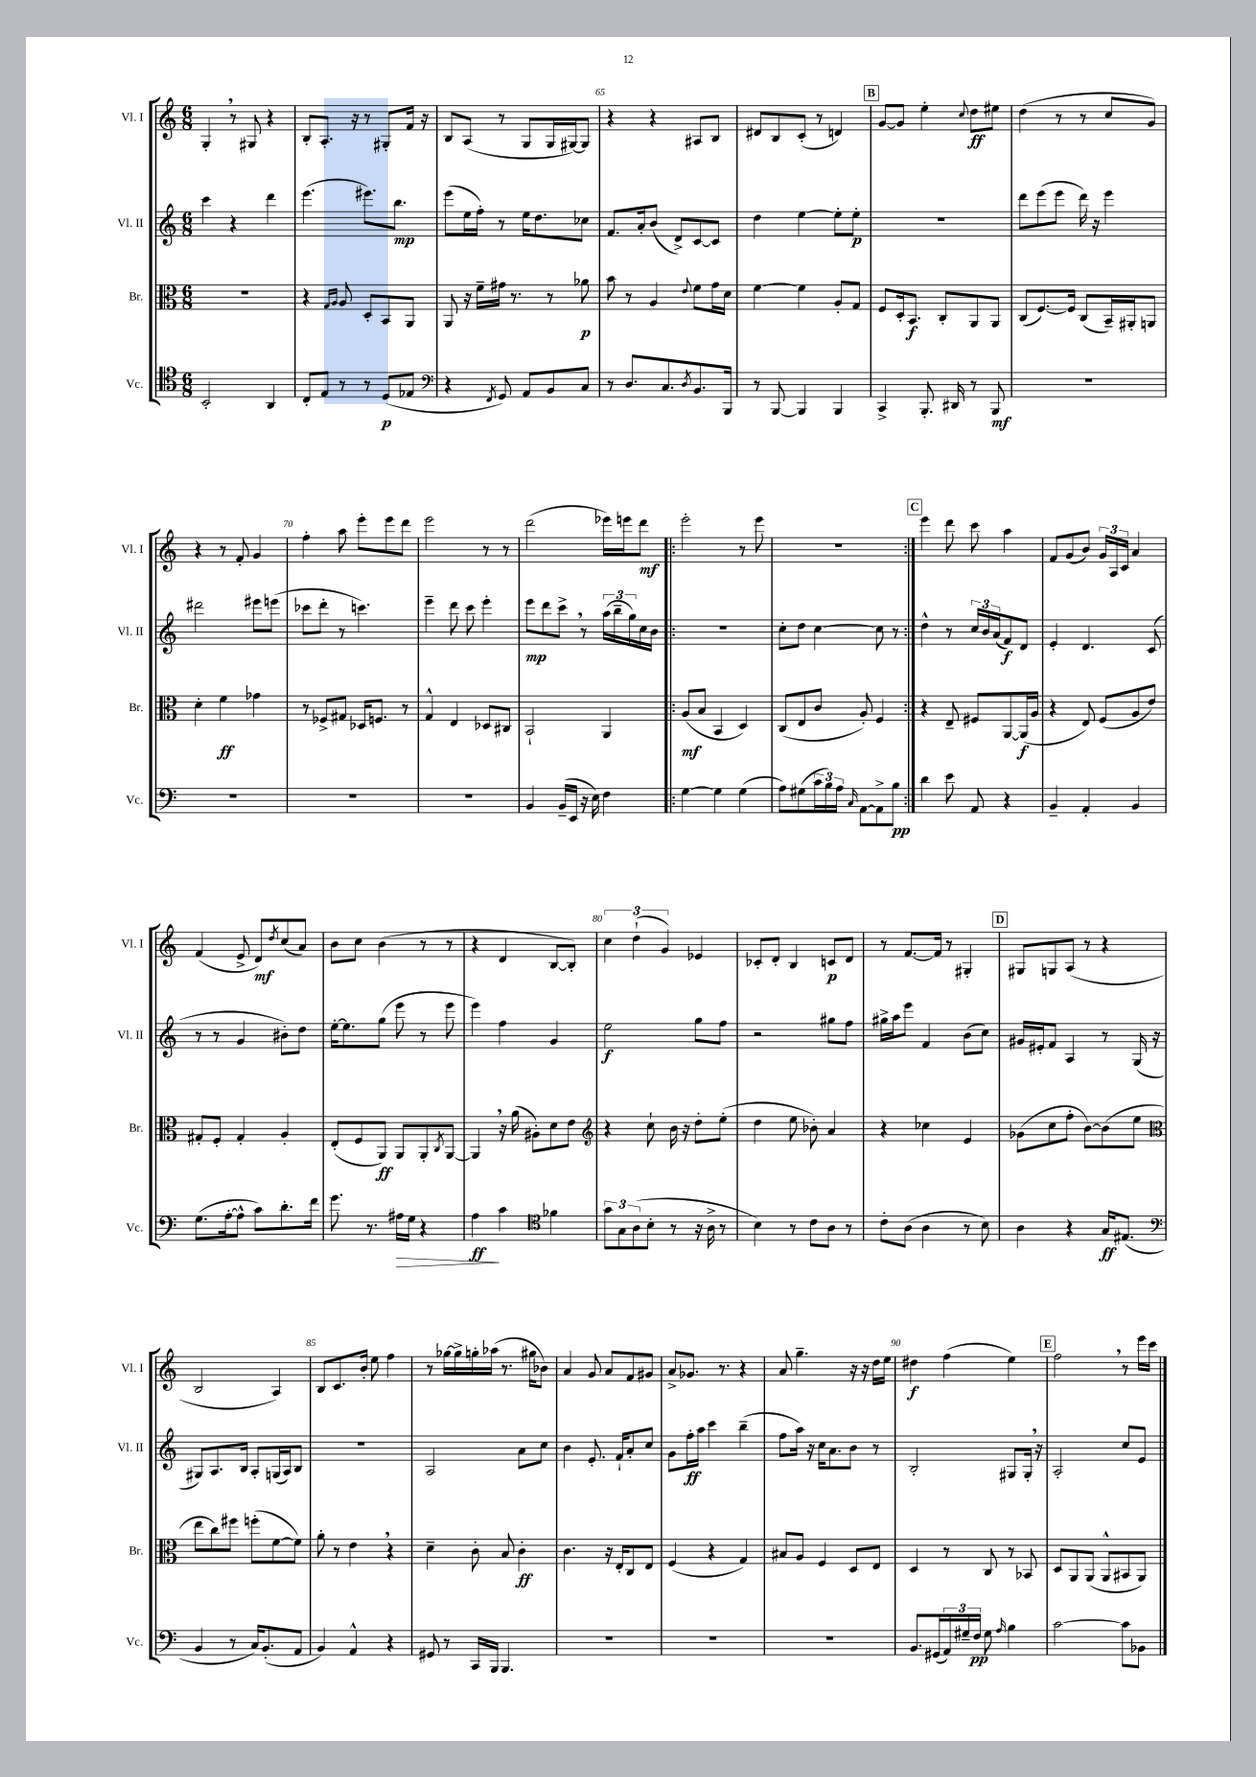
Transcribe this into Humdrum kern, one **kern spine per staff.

**kern	**kern	**kern	**kern
*staff4	*staff3	*staff2	*staff1
*clefC4	*clefC3	*clefG2	*clefG2
*k[]	*k[]	*k[]	*k[]
*M6/8	*M6/8	*M6/8	*M6/8
2BB'/	2.r	4ccc\	4G'/
.	.	4r	8r
.	.	.	8G#/
4AA/	.	4ddd\	4r
=	=	=	=
8C'/L	4r	(4.eee\	8B'/L
8E/J	.	.	8.A'/J
.	16qqG/LL	.	.
.	16qqA/JJ	.	.
8r	8A/	.	.
.	.	.	16r
8r	8D'/L	8.eee#\L)	8r
(8D/L	8BB/	.	8G#'/L
.	.	8.bb\J	.
8E-/J	8AA/J	.	16f/Jk
.	.	.	16r
=	=	=	=
*clefF4	*	*	*
4r	8AA/	(8eee\L	8B/L
.	16r	16ee\L	(8A/J
.	16f~\LL	16ff'\JJ)	.
8qFF/	.	.	.
8GG/)	16g#\JJ	8r	8r
.	8.r	.	.
8AA/L	.	16ee\LK	8G/L
.	.	8.dd\	.
8BB/	8r	.	16G/L
.	.	.	[16G#/J)
8C/J	8a-\	8cc-\J	8G#/]J
=	=	=	=
8r	8b\	8.f/L	4r
8.D/L	8r	.	.
.	.	16a'/k	.
.	4A/	(8b/J	4r
8.C/	.	.	.
.	.	8d^/L)	.
8qD/	8qqe/	.	.
8.BB/	8f\L	[8c/	8A#/L
.	16g\L	8c/]J	8B/J
16BBB/Jk	16d\JJ	.	.
=	=	=	=
8r	[4f\	4dd\	8d#/L
[8BBB/	.	.	8B/
4BBB/]	4f\]	[4ee\	(8c'/J
.	.	.	8r
4BBB/	8A'/L	8ee'\]L	4d/)
.	8G/J	8ee'\J	.
=	=	=	=
4CC^/	8F/L	2.r	[8g/L
.	16D'/k	.	8g/]J
.	8.BB/J	.	.
8.BBB'/	.	.	4ee'\
.	8C'/L	.	.
16DD#/	.	.	.
.	.	.	8qqcc/
8r	8AA/	.	8dd\L
8BBB/	8AA/J	.	8ee#\J
=	=	=	=
2.r	(8C/L	8ddd\L	(4dd\
.	[8.F/)	(8eee\	.
.	.	8eee\J	8r
.	16F/]Jk	.	.
.	(8C/L	16ddd\)	8r
.	.	16r	.
.	16BB~/L)	4eee\	8cc/L
.	16AA#'/J	.	.
.	8AA/J	.	8g/J)
=	=	=	=
2.r	4d'\	2ddd#\	4r
.	4f\	.	8r
.	.	.	8f'/
.	4g-\	8eee#\L	4g/
.	.	(8eee\J	.
=	=	=	=
2.r	8r	8ccc-\L	4ff'\
.	8F-^/L	8ddd'\J	.
.	8G#/J	8r	8aa\
.	16D-/LK	4.ccc\)	8eee'\L
.	8.F/J	.	.
.	.	.	8eee\
.	8r	.	8ddd\J
=	=	=	=
2.r	4G^^/	4eee~\	2eee\
.	4E/	8ddd\	.
.	.	8ccc\	.
.	8D-/L	4eee'\	8r
.	8C#/J	.	8r
=	=	=	=
4BB/	2BB`/	8eee\L	(2ddd\
.	.	8ddd\	.
(16BB~/LL	.	8ccc^\J	.
16EE/JJ	.	.	.
16r	.	8r	.
16E\)	.	.	.
4F\	4AA/	(24aa\LL	16eee-\LL)
.	.	24bb~\	.
.	.	.	16eee\J
.	.	24gg\)	.
.	.	16cc\	8ddd\J
.	.	16b\JJ	.
=!|:	=!|:	=!|:	=!|:
[4G\	(8A/L	2.r	2eee'\
.	8B/J	.	.
4G\]	4BB/	.	.
(4G\	4D/)	.	8r
.	.	.	8eee\
=	=	=	=
8A\L)	(8C/L	8cc'\L	2.r
(8G#\	8E/	8dd\J	.
24c\L	8c/J	[4cc\	.
24B\)	.	.	.
24A\JJ	.	.	.
16qqC/	.	.	.
[8AA\L	8A'/)	.	.
8AA^\]	4F/	8cc\]	.
8B\J	.	8r	.
=:|!	=:|!	=:|!	=:|!
4d\	4r	4dd^^\	4eee\
8e\	8E~/	8r	8ddd\
8AA/	8F#/L	24cc/LL	8ccc\
.	.	24b/	.
.	.	(24a/J	.
4r	[8AA/	8f/)	4aa\
.	(16AA/]L	8d/J	.
.	16A/JJ	.	.
=	=	=	=
4BB~/	4r	4e'/	8f/L
.	.	.	(8g/
4AA'/	8E/)	4.d/	8b/J)
.	(8F/L	.	24g/LL
.	.	.	24A/
.	.	.	24c/JJ
4BB/	8A/	.	4a/
.	8e/J)	(8c/	.
=	=	=	=
(8.G\L	8G#'/L	8r	(4f/
.	8F'/J	8r	.
[16A'\k	.	.	.
8A^^\]J	4G#'/	4g/	8e^/
8c\L)	.	.	8d/L)
.	.	.	8qdd/
8.d'\	4A'/	8b#'\L)	(8cc/
.	.	8dd\J	8a/J)
16f\Jk	.	.	.
=	=	=	=
8.g\	(8E'/L	[16ee'\LK	8b\L
.	.	8.ee\]	.
.	8F/	.	8cc\J
8.r	.	.	.
.	8AA/J)	(8gg\J	(4b\
16A#\LL	8AA/L	8eee\	.
16G\JJ	.	.	.
4r	8AA'/	8r	8r
.	8qC/	.	.
.	[8AA/J	8eee\	8r
=	=	=	=
4A\	4AA/]	4eee\)	4r
4c\	16r	4ff\	4d/
.	(16a\	.	.
.	8A#'\L)	.	.
*clefC4	*	*	*
4f-\	8d\	4g/	[8B/L
.	8e\J	.	8B'/]J)
=	=	=	=
*	*clefG2	*	*
12g\L	4r	2ee\	6cc\
12G\	.	.	.
(12A\	.	.	(6dd`\
8B'\J	8cc`\	.	.
.	.	.	6g/)
8r	16b\	.	.
.	16r	.	.
16r	8dd'\L	8gg\L	4e-/
16A^\	.	.	.
8r	(8ee'\J	8ff\J	.
=	=	=	=
4B\)	4dd\	2r	8c-'/L
.	.	.	8d'/J
8r	8ee\	.	4B/
8c\L	8b-'\)	.	.
8A\J	4a/	8gg#\L	8c/L
8r	.	8ff\J	8d/J
=	=	=	=
8c'\L	4r	16gg#^\LL	8r
.	.	16aa\J	.
(8A\J	.	8eee\J	[8.f/L
4A\	4cc-\	4f/	.
.	.	.	16f/]Jk
.	.	.	8r
8r	4e/	(8b\L	4G#'/
8B\)	.	8cc\J)	.
=	=	=	=
4A\	(8g-\L	16g#/LL	8G#/L
.	.	16e#'/J	.
.	8cc\	8f/J	8G/
4r	8ff'\J	4A/	(8A/J
.	[8b\L)	.	8r
16G/LK	(8b\]	8r	4r
(8.E#/J	.	.	.
.	8ee\J	(16G/	.
.	.	16r	.
=	=	=	=
*clefF4	*clefC3	*	*
4BB/	8ee\L	8G#/L)	2B/
.	8cc\)	8.A/	.
8r	8ff#\J	.	.
.	.	16B/Jk	.
16C/LK)	(8ff'\L	8A'/L	.
(8.BB'/	.	.	.
.	[8f\	(16G/L	4A/)
.	.	16A/J)	.
8AA/J	8f\]J)	8B/J	.
=	=	=	=
4BB/)	8a'\	2.r	8B/L
.	8r	.	8.c/
4AA^^/	4e\	.	.
.	.	.	16b'/Jk
.	.	.	8ee\
4r	4r	.	4ff\
=	=	=	=
8GG#/	4d~\	2A/	8r
8r	.	.	[16gg-\LL
.	.	.	16gg-^\]
16CC/LL	8c'\	.	16gg'\
16BBB/JJ	.	.	(16aa-\JJ
4.BBB/	8B/	.	8.r
.	4c'\	8a\L	.
.	.	.	16gg#\LK
.	.	8cc\J	8b-\J)
=	=	=	=
2.r	4.c\	4b\	4a/
.	.	8.e'/	8g/
.	16r	.	8a/L
.	16E'/LK	16f`/LK	.
.	8C/	8a'/	8f/
.	8E/J	8cc/J	8g#/J
=	=	=	=
2.r	(4F/	8g\L	8a^/L
.	.	16ff'\L	8.g-/J
.	.	16aa\JJ	.
.	4r	4ccc\	.
.	.	.	8.r
.	4G/)	(4bb~\	4r
=	=	=	=
2.r	8B#/L	8ff\L	8a/
.	8A/J	16aa\Jk)	4.gg~\
.	.	16r	.
.	4F/	16cc\LK	.
.	.	8.a\	.
.	8D/L	8b\J	16r
.	.	.	16r
.	8E/J	8r	16dd\LL
.	.	.	16ee\JJ
=	=	=	=
8.BB/L	4D/	2B'/	4dd#\
(16GG#/L	.	.	.
24AA/)	8r	.	(4ff\
24G#~/	.	.	.
24F/JJ	.	.	.
8G#\	8C/	.	.
16qqA/	.	.	.
4B\	8r	8G#/L	4ee\)
.	8BB-/	16G#'/Jk	.
.	.	16r	.
=	=	=	=
[2c\	8D/L	2A'/	2ff\
.	8AA/	.	.
.	(8AA/J	.	.
.	8AA^^/L	.	.
8c\]L	8BB#/	8cc/L	8r
8BB-\J	8AA/J)	8e/J	16eee\LL
.	.	.	16ccc\JJ
==	==	==	==
*-	*-	*-	*-
